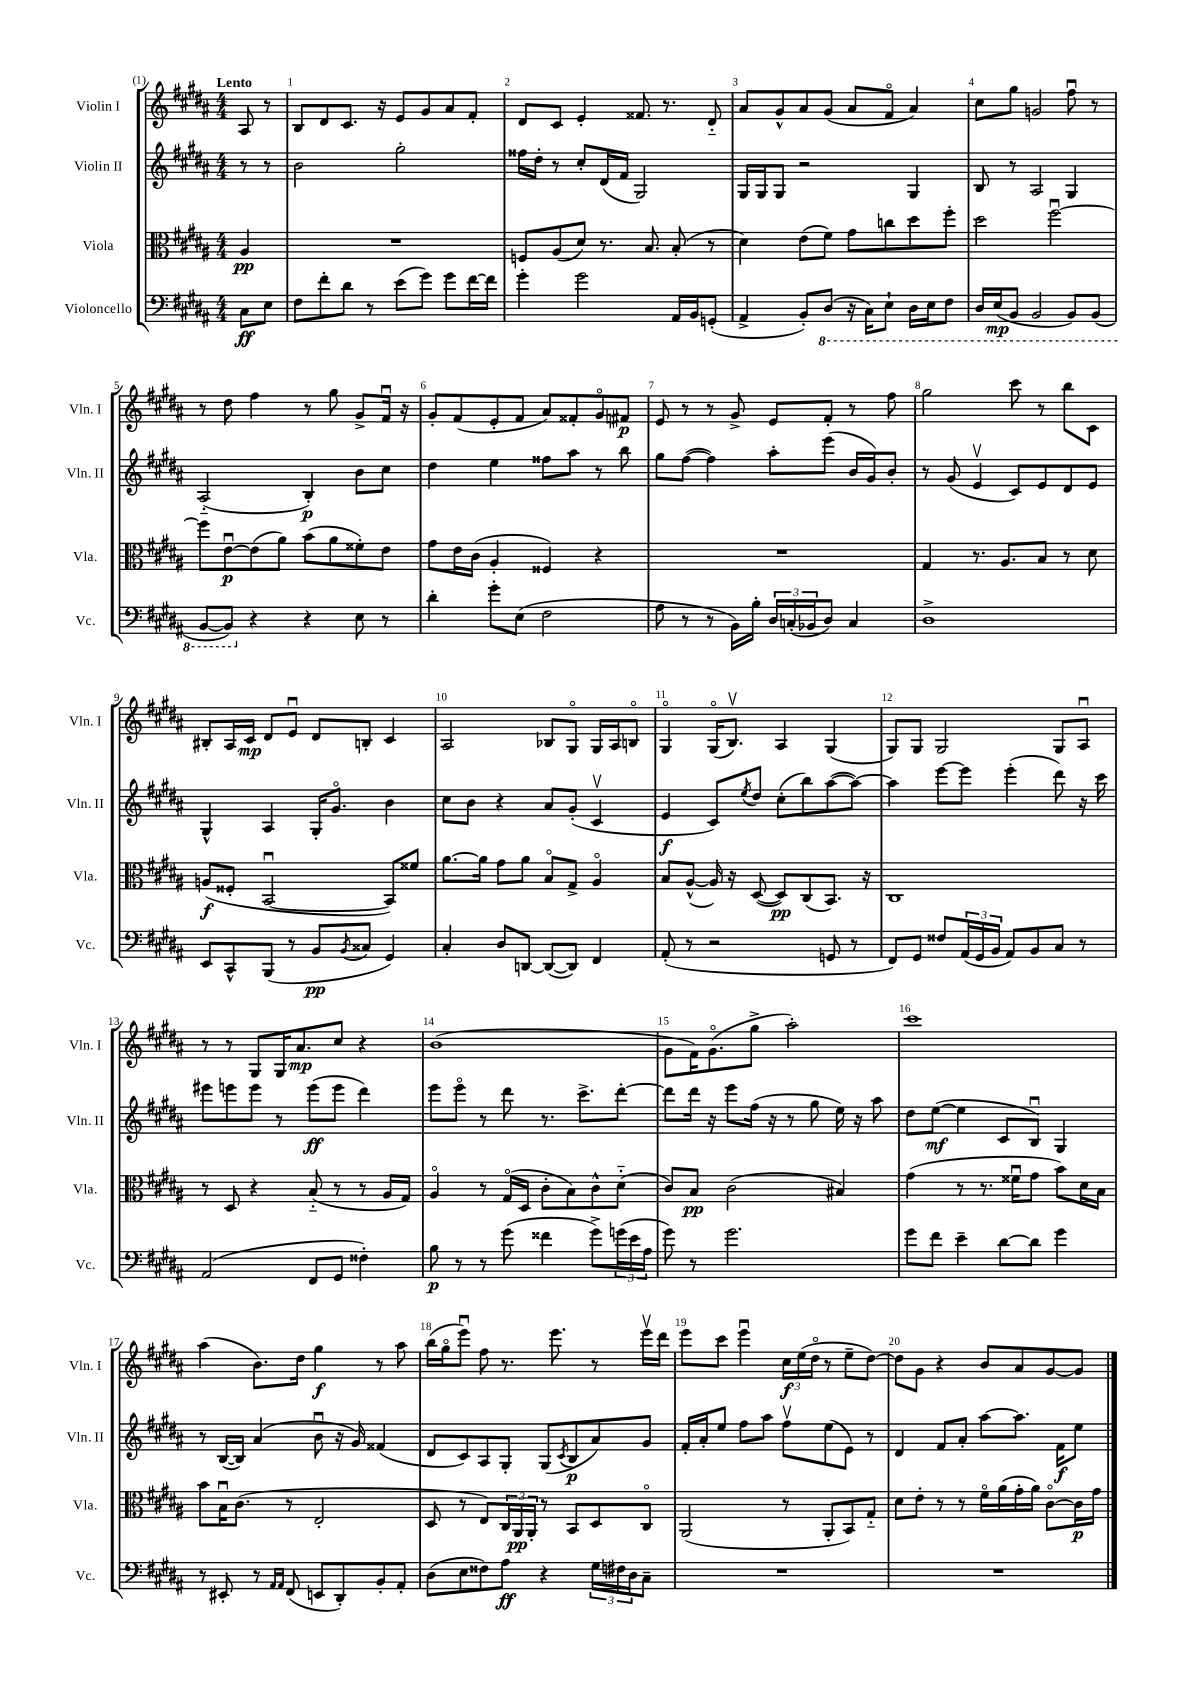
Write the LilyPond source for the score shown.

<<
\new StaffGroup <<
\new Staff = "s0" \with { instrumentName = "Violin I" shortInstrumentName = "Vln. I" } {
    \clef treble \key b \major \numericTimeSignature \time 4/4 \partial 4 \tempo "Lento"
    ais8 r8 |
    b8 dis'8 cis'8. r16 e'8 gis'8 ais'8 fis'8-. |
    dis'8 cis'8 e'4-. fisis'8. r8. dis'8-_ |
    ais'8 gis'8-^ ais'8 gis'8( ais'8 fis'8\flageolet ais'4) |
    cis''8 gis''8 g'2 fis''8\downbow r8 |
    r8 dis''8 fis''4 r8 gis''8 gis'8-> fis'16\downbow r16 |
    gis'8-. fis'8( e'8-. fis'8 ais'8) fisis'8-. gis'8\flageolet fis'8\p |
    e'8 r8 r8 gis'8-> e'8 fis'8-. r8 fis''8 |
    gis''2 cis'''8 r8 b''8 cis'8 |
    bis8-. ais16 cis'16\mp dis'8 e'8\downbow dis'8 b8-. cis'4 |
    ais2 bes8 gis8\flageolet gis16 ais16 b8\flageolet |
    gis4\flageolet gis16\flageolet( b8.\upbow) ais4 gis4( |
    gis8) gis8 gis2 gis8 ais8\downbow |
    r8 r8 gis8 gis16 ais'8.\mp cis''8 r4 |
    b'1( |
    gis'8 fis'16) gis'8.\flageolet( gis''8-> ais''2-.) |
    cis'''1 |
    ais''4( b'8.) dis''16 gis''4\f r8 ais''8 |
    b''16( gis''16\flageolet e'''8\downbow) fis''8 r8. e'''8. r8 e'''16\upbow dis'''16 |
    e'''8 cis'''8 e'''4\downbow \tuplet 3/2 { cis''16\f e''16( dis''16\flageolet } r8 e''8-- dis''8~) |
    dis''8 gis'8 r4 b'8 ais'8 gis'8~ gis'8 \bar "|." |
}
\new Staff = "s1" \with { instrumentName = "Violin II" shortInstrumentName = "Vln. II" } {
    \clef treble \key b \major \numericTimeSignature \time 4/4 \partial 4
    r8 r8 |
    b'2 gis''2-. |
    fisis''16 dis''16-. r8 cis''8-. dis'16( fis'16 gis2) |
    gis16 gis16 gis8 r2 gis4 |
    b8 r8 ais2 gis4 |
    ais2-_( b4-.\p) b'8 cis''8 |
    dis''4 e''4 fisis''8 ais''8 r8 b''8 |
    gis''8 fis''8~( fis''4) ais''8-. e'''8( b'16 gis'16) b'8-. |
    r8 gis'8( e'4\upbow cis'8) e'8 dis'8 e'8 |
    gis4-^ ais4 gis16-. gis'8.\flageolet b'4 |
    cis''8 b'8 r4 ais'8 gis'8-.( cis'4\upbow |
    e'4\f cis'8) \acciaccatura { e''8 } dis''8 cis''8-.( b''8) ais''8~( ais''8~) |
    ais''4 e'''8~ e'''8 e'''4-.( dis'''8) r16 cis'''16 |
    eis'''8 e'''8 e'''8 r8 e'''8\ff( e'''8 dis'''4) |
    e'''8 e'''8\flageolet r8 dis'''8 r8. cis'''8.-> dis'''8~-. |
    dis'''8 dis'''16 r16 e'''8 fis''16( r16 r8 gis''8 e''16) r16 ais''8 |
    dis''8 e''8~\mf( e''4 cis'8 b8\downbow) gis4 |
    r8 b16~( b16) ais'4( b'8\downbow r16 gis'16) fisis'4( |
    dis'8 cis'8) ais8 gis8-. gis8( \acciaccatura { cis'8 } b8\p ais'8) gis'8 |
    fis'16-. ais'16-. e''8 fis''8 ais''8 fis''8\upbow e''8( e'8) r8 |
    dis'4 fis'8 ais'8-. ais''8~ ais''8. fis'16\f e''8 \bar "|." |
}
\new Staff = "s2" \with { instrumentName = "Viola" shortInstrumentName = "Vla." } {
    \clef alto \key b \major \numericTimeSignature \time 4/4 \partial 4
    ais4\pp |
    R1 |
    f8 ais8( dis'8) r8. b8. b8-.( r8 |
    dis'4) e'8( fis'8) gis'8 c''8 dis''8 fis''8-. |
    dis''2 fis''2~\downbow |
    fis''8 e'8~\downbow\p e'8( ais'8) b'8( ais'8 fisis'8-.) e'8 |
    gis'8 e'16 cis'16( ais4-. fisis4) r4 |
    R1 |
    gis4 r8. ais8. b8 r8 dis'8 |
    a8\f( fisis8-. b,2~\downbow b,8) fisis'8 |
    ais'8.~ ais'16 gis'8 ais'8 b8\flageolet gis8-> ais4\flageolet |
    b8 ais8~-^( ais16) r16 dis8~( dis8\pp) cis8( b,8.) r16 |
    cis1 |
    r8 dis8 r4 b8-_( r8 r8 ais16 gis16) |
    ais4\flageolet r8 gis16\flageolet( dis16 cis'8-. b8) cis'8-^ dis'8-_( |
    cis'8) b8\pp cis'2( bis4) |
    gis'4( r8 r8. fisis'16\downbow gis'8 b'8) dis'16 b16 |
    b'8 b16\downbow cis'8.( r8 e2-. |
    dis8 r8 e8) \tuplet 3/2 { cis16 ais,16\pp ais,16-. } r8 b,8 dis8 cis8\flageolet |
    ais,2( r8 ais,8-. b,8) gis8-_ |
    dis'8 e'8-. r8 r8 fis'16\flageolet ais'16( gis'16-. ais'16) cis'8~\flageolet cis'16\p gis'16 \bar "|." |
}
\new Staff = "s3" \with { instrumentName = "Violoncello" shortInstrumentName = "Vc." } {
    \clef bass \key b \major \numericTimeSignature \time 4/4 \partial 4
    cis8\ff e8 |
    fis8 fis'8-. dis'8 r8 e'8( gis'8) gis'8 fis'16~ fis'16 |
    gis'4-. gis'2 ais,16 b,16 g,8-.( |
    ais,4-> b,8-.) \ottava #-1 dis,8( r16 cis,16) e,8-! dis,16 e,16 fis,8 |
    dis,16 e,16\mp( b,,8 b,,2 b,,8) b,,8( |
    b,,8~ b,,8) \ottava #0 r4 r4 e8 r8 |
    dis'4-. gis'8-. e8( fis2 |
    ais8 r8 r8 b,16) b16-. \tuplet 3/2 { dis16 c16-.( bes,16 } dis8) c4 |
    dis1-> |
    e,8 cis,8-^ b,,8( r8 b,8\pp \acciaccatura { b,8 } cisis8 gis,4) |
    cis4-. dis8 d,8~ d,8~( d,8) fis,4 |
    ais,8-.( r8 r2 g,8 r8 |
    fis,8) gis,8 fisis8 \tuplet 3/2 { ais,16( gis,16 b,16 } ais,8) b,8 cis8 r8 |
    ais,2( fis,8 gis,8 fisis4-.) |
    b8\p r8 r8 gis'8( fisis'4 gis'8->) \tuplet 3/2 { g'16( e'16 ais16 } |
    gis'8) r8 gis'2. |
    gis'8 fis'8 e'4-- dis'8~ dis'8 gis'4 |
    r8 eis,8-. r8 \grace { ais,16 ais,16 } fis,8( e,8 dis,8-.) b,8-. ais,8-. |
    dis8( e8 fisis8) ais8\ff r4 \tuplet 3/2 { gis16 fis16 dis16 } cis8-- |
    R1 |
    R1 \bar "|." |
}
>>
>>
\layout { \context { \Score \override BarNumber.break-visibility = ##(#f #t #t) barNumberVisibility = #all-bar-numbers-visible } }
